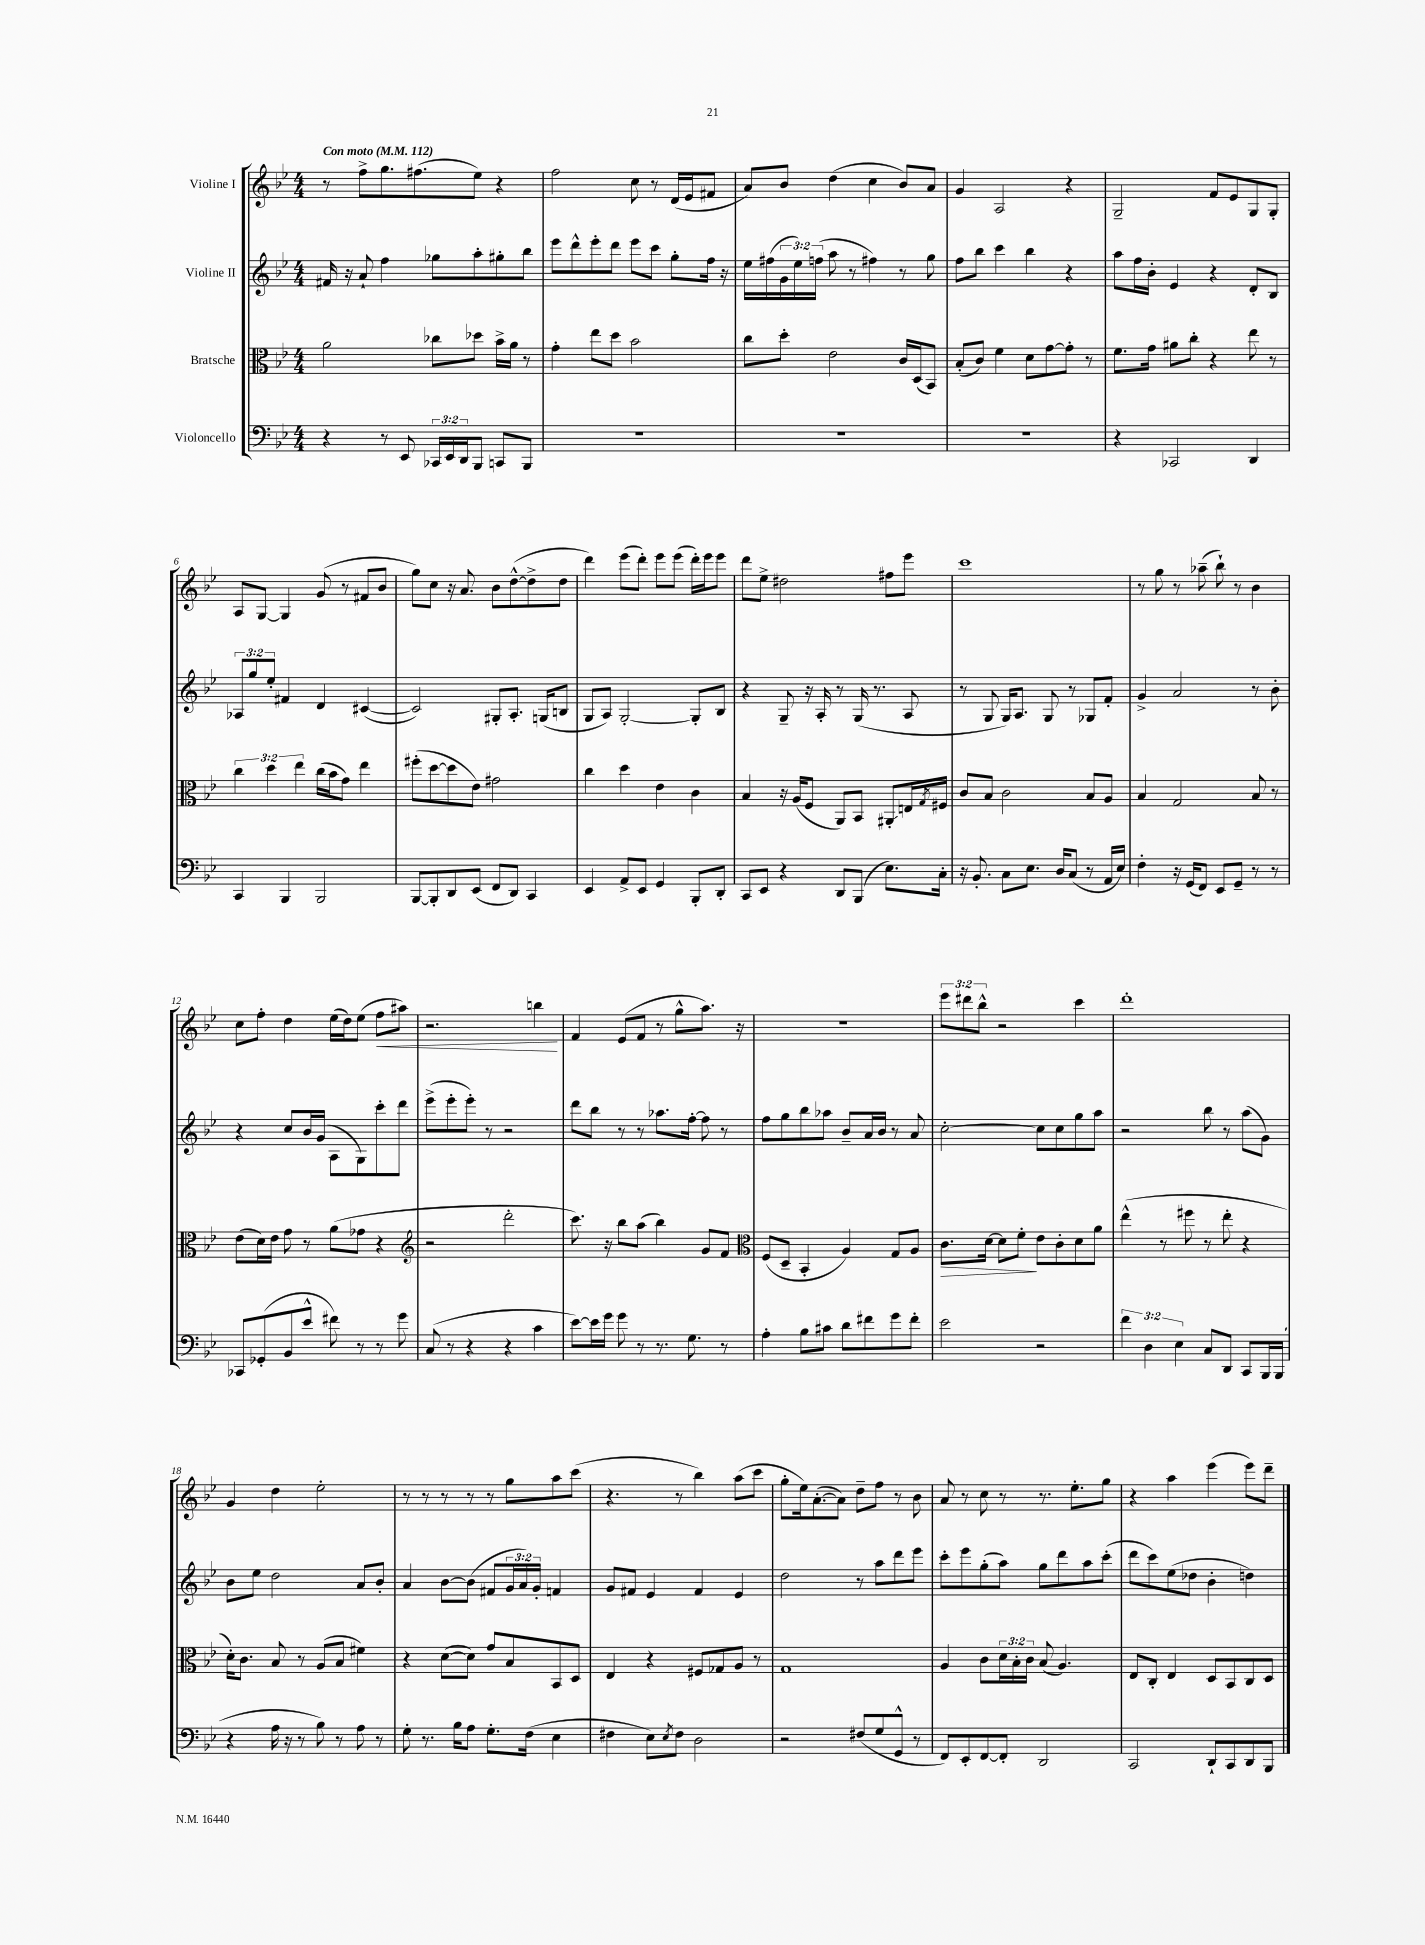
<<
\new StaffGroup <<
\new Staff = "s0" \with { instrumentName = "Violine I" } {
    \clef treble \key bes \major \numericTimeSignature \time 4/4 \override Staff.TupletNumber.text = #tuplet-number::calc-fraction-text \tempo "Con moto" 4 = 112
    r8 f''8-> g''8. fis''8.( ees''8) r4 |
    f''2 c''8 r8 d'16( ees'16 fis'8 |
    a'8) bes'8 d''4( c''4 bes'8) a'8 |
    g'4 a2 r4 |
    g2-- f'8 ees'8 g8 g8-. |
    a8 g8~ g4 g'8( r8 fis'8 bes'8 |
    g''8) c''8 r16 a'8. bes'8 d''8~-^( d''8-> d''8 |
    d'''4) ees'''8( d'''8-.) ees'''8 ees'''8( d'''16-.) ees'''16 ees'''8 |
    d'''8 ees''8-> dis''2 fis''8 ees'''8 |
    c'''1 |
    r8 g''8 r8 aes''8--( bes''8-!) r8 bes'4 |
    c''8 f''8-. d''4 ees''16( d''16) ees''8( f''8\< ais''8) |
    r2. b''4\! |
    f'4 ees'8( f'8 r8 g''8-^ a''8.) r16 |
    R1 |
    \tuplet 3/2 { ees'''8 dis'''8 bes''8-^ } r2 c'''4 |
    d'''1-. |
    g'4 d''4 ees''2-. |
    r8 r8 r8 r8 r8 g''8 a''8 c'''8( |
    r4. r8 bes''4) a''8( c'''8 |
    g''8-. ees''16) a'8.~-.( a'8) d''8-- f''8 r8 bes'8 |
    a'8 r8 c''8 r8 r8. ees''8.-. g''8 |
    r4 a''4 ees'''4( ees'''8) d'''8-- \bar "|." |
}
\new Staff = "s1" \with { instrumentName = "Violine II" } {
    \clef treble \key bes \major \numericTimeSignature \time 4/4 \override Staff.TupletNumber.text = #tuplet-number::calc-fraction-text
    fis'16 r16 a'8-! f''4 ges''8 a''8-. gis''8-. bes''8 |
    ees'''8 d'''8-^ ees'''8-. d'''8 ees'''8 c'''8 g''8-. f''16 r16 |
    ees''16 fis''16( \tuplet 3/2 { g'16 ees''16) f''16( } a''8 r8 fis''4) r8 g''8 |
    f''8 bes''8 c'''4 bes''4 r4 |
    a''8 f''16 bes'16-. ees'4 r4 d'8-. bes8 |
    \tuplet 3/2 { aes8 g''8 ees''8-. } fis'4 d'4 cis'4~( |
    cis'2) gis8-. a8.-. g16( b8 |
    g8 a8) g2~-. g8-. bes8 |
    r4 g8-- r16 a16-. r8 g16( r8. a8 |
    r8 g8 g16) a8. g8 r8 ges8 f'8-. |
    g'4-> a'2 r8 bes'8-. |
    r4 c''8 bes'16 g'16( a8 g8) c'''8-. d'''8 |
    ees'''8->( ees'''8-. ees'''8-.) r8 r2 |
    d'''8 bes''8 r8 r8 aes''8. f''16~-. f''8 r8 |
    f''8 g''8 bes''8 aes''8 bes'8-- a'16 bes'16 r8 a'8 |
    c''2~-. c''8 c''8 g''8 a''8 |
    r2 bes''8 r8 a''8( g'8) |
    bes'8 ees''8 d''2 a'8 bes'8-. |
    a'4 bes'8~ bes'8( fis'8 \tuplet 3/2 { g'16 a'16) g'16-. } f'4 |
    g'8 fis'8 ees'4 fis'4 ees'4 |
    d''2 r8 a''8 d'''8 ees'''8 |
    c'''8-. ees'''8 g''8-.( a''8) g''8 d'''8 a''8 c'''8-.( |
    d'''8 c'''8) ees''8( des''8 bes'4-. d''4) \bar "|." |
}
\new Staff = "s2" \with { instrumentName = "Bratsche" } {
    \clef alto \key bes \major \numericTimeSignature \time 4/4 \override Staff.TupletNumber.text = #tuplet-number::calc-fraction-text
    a'2 ces''8 des''8 bes'16-> a'16 r8 |
    g'4-. ees''8 d''8 bes'2 |
    c''8 d''8-. ees'2 c'16 d16( bes,8) |
    bes8-.( c'8) f'4 d'8 g'8~ g'8-. r8 |
    f'8. g'16 ais'8 c''8-. r4 ees''8 r8 |
    \tuplet 3/2 { c''4 d''4 ees''4 } c''16( bes'16 g'8) ees''4 |
    fis''8-.( d''8~ d''8 ees'8) gis'2 |
    c''4 d''4 ees'4 c'4 |
    bes4 r16 a16( f8 a,8) bes,8 ais,8-.\glissando e16 \acciaccatura { g8 } fis16 |
    c'8 bes8 c'2 bes8 a8 |
    bes4 g2 bes8 r8 |
    ees'8( d'16) ees'16 g'8 r8 a'8( ges'8 r4 |
    \clef treble r2 d'''2-. |
    c'''8.) r16 bes''8 a''8( bes''4) g'8 f'8 |
    \clef alto f8( d8-- bes,4-. a4) g8 a8 |
    c'8.\> d'16~ d'8 f'8-.\! ees'8 c'8-. d'8 a'8 |
    ees''4-^( r8 fis''8 r8 ees''8-. r4 |
    d'16-.) c'8. bes8 r8 a8( bes8 fis'4) |
    r4 d'8~( d'8) g'8 bes8 bes,8 d8 |
    ees4 r4 fis8 ges8 a8 r8 |
    g1 |
    a4 c'8 \tuplet 3/2 { d'16 bes16-. c'16 } bes8( a4.) |
    ees8 c8-. ees4 d8 bes,8 c8 d8 \bar "|." |
}
\new Staff = "s3" \with { instrumentName = "Violoncello" } {
    \clef bass \key bes \major \numericTimeSignature \time 4/4 \override Staff.TupletNumber.text = #tuplet-number::calc-fraction-text
    r4 r8 ees,8 \tuplet 3/2 { ces,16 ees,16 d,16 } bes,,8 c,8 bes,,8 |
    R1 |
    R1 |
    R1 |
    r4 ces,2 d,4 |
    c,4 bes,,4 bes,,2 |
    bes,,8~ bes,,8-. d,8 ees,8( f,8 d,8) c,4 |
    ees,4 a,8-> ees,8 g,4 bes,,8-. d,8-. |
    c,8 ees,8 r4 d,8 bes,,8( ees8.) c16-. |
    r16 bes,8.-. c8 ees8. d16 c8( r8 a,16 ees16) |
    f4-. r16 g,16( f,8) ees,8 g,8-- r8 r8 |
    ces,8 ges,8-.( bes,8 ees'8-^ fis'8) r8 r8 g'8 |
    c8( r8 r4 r4 c'4 |
    ees'8~) ees'16 g'16 g'8 r8 r8. g8. r8 |
    a4-. bes8 cis'8 d'8 fis'8 g'8 fis'8-. |
    ees'2 r2 |
    \tuplet 3/2 { f'4 d4 ees4 } c8 d,8 c,8 bes,,16 bes,,16( |
    r4 a16 r16 r8 bes8) r8 a8 r8 |
    g8-. r8. bes16 a8 g8.-. f16( ees4 |
    fis4 ees8) \acciaccatura { ees8 } fis8 d2 |
    r2 fis8( g8 g,8-^ r8 |
    f,8) ees,8-. f,8~ f,8-. d,2 |
    c,2 d,8-! c,8 d,8 bes,,8 \bar "|." |
}
>>
>>
